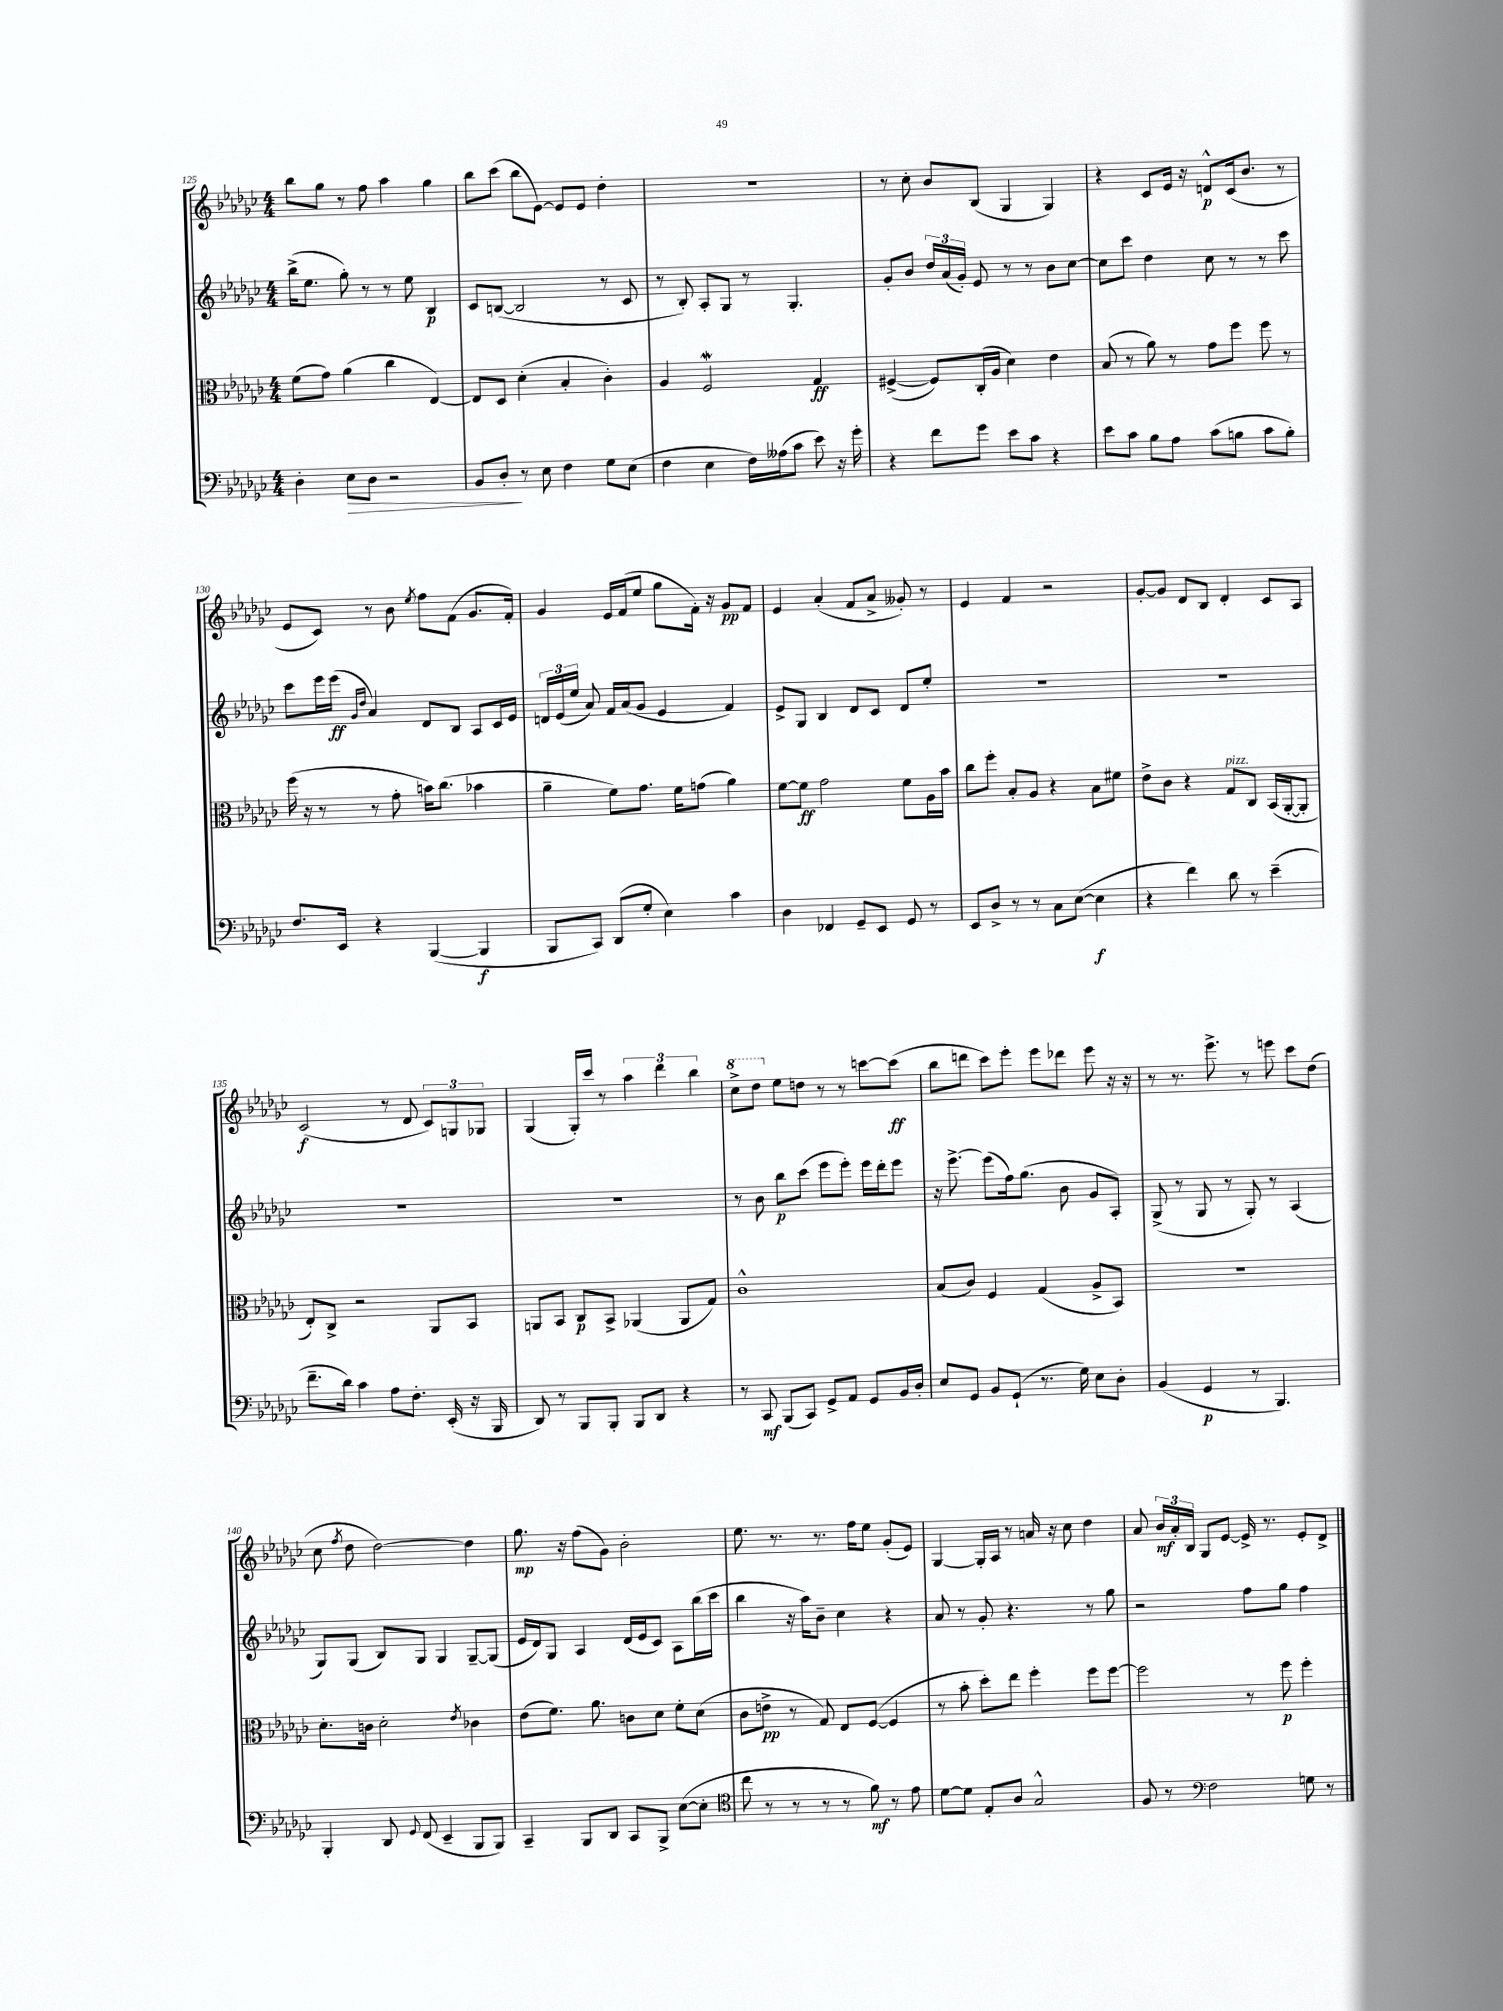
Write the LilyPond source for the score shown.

<<
\new StaffGroup <<
\new Staff = "s0" {
    \clef treble \key ges \major \numericTimeSignature \time 4/4
    \autoBeamOff bes''8[ ges''8] r8 f''8 aes''4 ges''4 |
    bes''8[ ces'''8]( bes''8[ ees'8]~) ees'8[ ees'8] des''4-. |
    R1 |
    r8 ces''8-. bes'8[ bes8]( ges4 ges4) |
    r4 ces'8[ ees'16] r16 d'8[-^\p ces'16( bes'8.] r8 |
    ees'8[ ces'8]) r8 bes'8 \acciaccatura { ees''8 } f''8[ f'8]( ges'8.[ f'16]-.) |
    ges'4 ees'16[ f'16( ees''8] ges''8[ f'16]-.) r16 ges'8[\pp f'8] |
    ees'4 aes'4-.( f'8[ aes'8]-> geses'8-.) r8 |
    ees'4 f'4 r2 |
    ges'8[~-. ges'8] des'8[ bes8] des'4-. ces'8[ aes8] |
    ces'2\f( r8 des'8 \tuplet 3/2 { ces'8[) g8 ges8] } |
    ges4( ges16[-.) ces'''16] r8 \tuplet 3/2 { aes''4 des'''4 bes''4 } |
    \ottava #1 ces'''8[-> des'''8] \ottava #0 ees''8[ d''8] r8 r8 c'''8[~ c'''8]\ff( |
    bes''8[ d'''8] ces'''8[) ees'''8]-. ees'''8[ des'''8] ees'''8 r16 r16 |
    r8 r8. ees'''8.-> r8 e'''8 ces'''8[ des''8]( |
    ces''8 \acciaccatura { f''8 } des''8 des''2~) des''4 |
    ges''8.\mp r16 f''8[( ges'8]) bes'2-. |
    ees''8. r8. r8. f''16[ ees''8] ges'8[-.( ees'8]) |
    ges4~ ges16[-. aes16] r8 a'16 r16 ces''8 des''4 |
    aes'8 \tuplet 3/2 { bes'16[\mf aes'16-. bes16] } ges8[ ees'8]~ ees'16-> r8. ees'8[-. des'8]-> \bar "|." |
}
\new Staff = "s1" {
    \clef treble \key ges \major \numericTimeSignature \time 4/4
    \autoBeamOff bes''16[->( ees''8.] ges''8-.) r8 r8 ees''8 bes4\p |
    ces'8[ b8]~( b2 r8 ces'8 |
    r8 bes8-.) aes8[-. ges8] r8 ges4.-. |
    ges'8[-. bes'8] \tuplet 3/2 { des''16[ aes'16( ges'16]-.) } ees'8 r8 r8 bes'8[ ces''8]~ |
    ces''8[ ces'''8] des''4 ces''8 r8 r8 ces'''8 |
    ces'''8[ ees'''16 ees'''16]\ff( \grace { ges'16[ des''16] } aes'4) des'8[ bes8] aes8[ ces'16 ees'16] |
    \tuplet 3/2 { d'16[ ees'16( ees''16] } aes'8) f'16[ aes'16( ges'8] ees'4 f'4) |
    ees'8[-> ges8] bes4 des'8[ ces'8] des'8[ ees''8]-. |
    R1 |
    R1 |
    R1 |
    R1 |
    r8 bes'8 bes''8[\p ces'''8]( ees'''8[ ees'''8]-.) ees'''16[ des'''16-. ees'''8] |
    r16 ees'''8.~-> ees'''8[( f''16) ges''8.]( bes'8 ges'8[ aes8]-.) |
    ges8->( r8 ges8 r8 ges8-.) r8 aes4( |
    ges8[) ges8]( bes8[) ges8] ges4 ges8[~-- ges8]( |
    ees'16[ des'16) ges8] aes4 des'16[( ees'16 ces'8]) aes8[ bes''16( ces'''16] |
    bes''4 r16 aes''16[) bes'8]-- ces''4 r4 |
    aes'8 r8 ges'8-. r4. r8 ges''8 |
    r2 f''8[ ges''8] f''4 \bar "|." |
}
\new Staff = "s2" {
    \clef alto \key ges \major \numericTimeSignature \time 4/4
    \autoBeamOff f'8[( ges'8]) aes'4( ces''4 ees4~) |
    ees8[ des8] des'4-.( bes4-. ces'4-.) |
    aes4 f2\mordent ges4\ff |
    fis4~->( fis8[) ces16-.( aes16] des'4) ees'4 |
    bes8( r8 aes'8) r8 ges'8[ f''8] f''8 r8 |
    f''16( r16 r8 r8 ges'8-. b'16[) ces''8.]( bes'4 |
    aes'4-- f'8[) ges'8.] f'16[ g'8]( aes'4) |
    f'8[~ f'8]\ff ges'2 f'8[ aes16 bes'16] |
    ces''8[ f''8]-. bes8[-. aes8] r4 bes8[ fis'8] |
    ees'8[-> ces'8] r4 ges8[^\markup { \italic "pizz." } ces8] bes,16[( aes,16~-. aes,8]-. |
    ees8[-.) ces8]-> r2 aes,8[ bes,8] |
    a,8[ bes,8] ces8[\p bes,8]-> aes,4( aes,8[ ges8]) |
    ces'1-^ |
    bes8[( ces'8]) f4 ges4( aes8[-> bes,8]) |
    R1 |
    des'8.[-. c'16] des'2-. \acciaccatura { ees'8 } ces'4 |
    ees'8[( f'8.]) aes'8. c'8[ des'8] f'8[-. des'8]( |
    ces'8[ e'8]->\pp r8 ges8) ees8[ f8]~( f4 |
    r8 bes'8-. des''8[-.) ees''8] f''4-. f''8[ f''8]~ |
    f''2 r8 f''8\p f''4-. \bar "|." |
}
\new Staff = "s3" {
    \clef bass \key ges \major \numericTimeSignature \time 4/4
    \autoBeamOff des4-. ees8[\> des8] r2 |
    bes,8[ des8]-.\! r8 ees8 f4 ges8[ ees8]( |
    f4 ees4 f16[) aeses16( ces'8] ees'8) r16 ges'16-. |
    r4 f'8[ ges'8] ees'8[ ces'8] r4 |
    ees'8[ ces'8] bes8[ aes8] ces'8[( b8] ces'8[ b8]-.) |
    f8.[ ees,16] r4 bes,,4~( bes,,4\f |
    bes,,8[ ces,8]) des,8[( ges8]-. ees4) ces'4 |
    des4 fes,4 ges,8[-- ees,8] ges,8 r8 |
    ees,8[ des8]-> r8 r8 ces8[ ees8]~( ees4\f |
    r4 f'4) des'8 r8 ees'4--( |
    f'8.[-- des'16]) ces'4 aes8[ f8.]-. ees,16-.( r16 bes,,16 |
    des,8) r8 bes,,8[ bes,,8]-. bes,,8[ des,8] r4 |
    r8 ces,8\mf bes,,8[( ces,8]) ges,8[-> aes,8] ges,8[ bes,16 des16]-. |
    ees8[ ges,8] bes,8[ ges,8]-!( r8. ges16) ees8[ des8]-. |
    bes,4( ges,4\p r8 bes,,4.) |
    bes,,4-. des,8 \appoggiatura { ges,8 } f,8( ees,4-- bes,,8[ bes,,8]) |
    ces,4-- bes,,8[ des,8] ces,8[ bes,,8]-> ees8[~( ees8]-. |
    \clef tenor ces''8 r8 r8 r8 r8 f'8\mf) r8 ees'8 |
    des'8[~ des'8] ees8[-. aes8] ges2-^ |
    f8 r8 \clef bass f2 g8 r8 \bar "|." |
}
>>
>>
\layout { \context { \Score currentBarNumber = #125 } }
